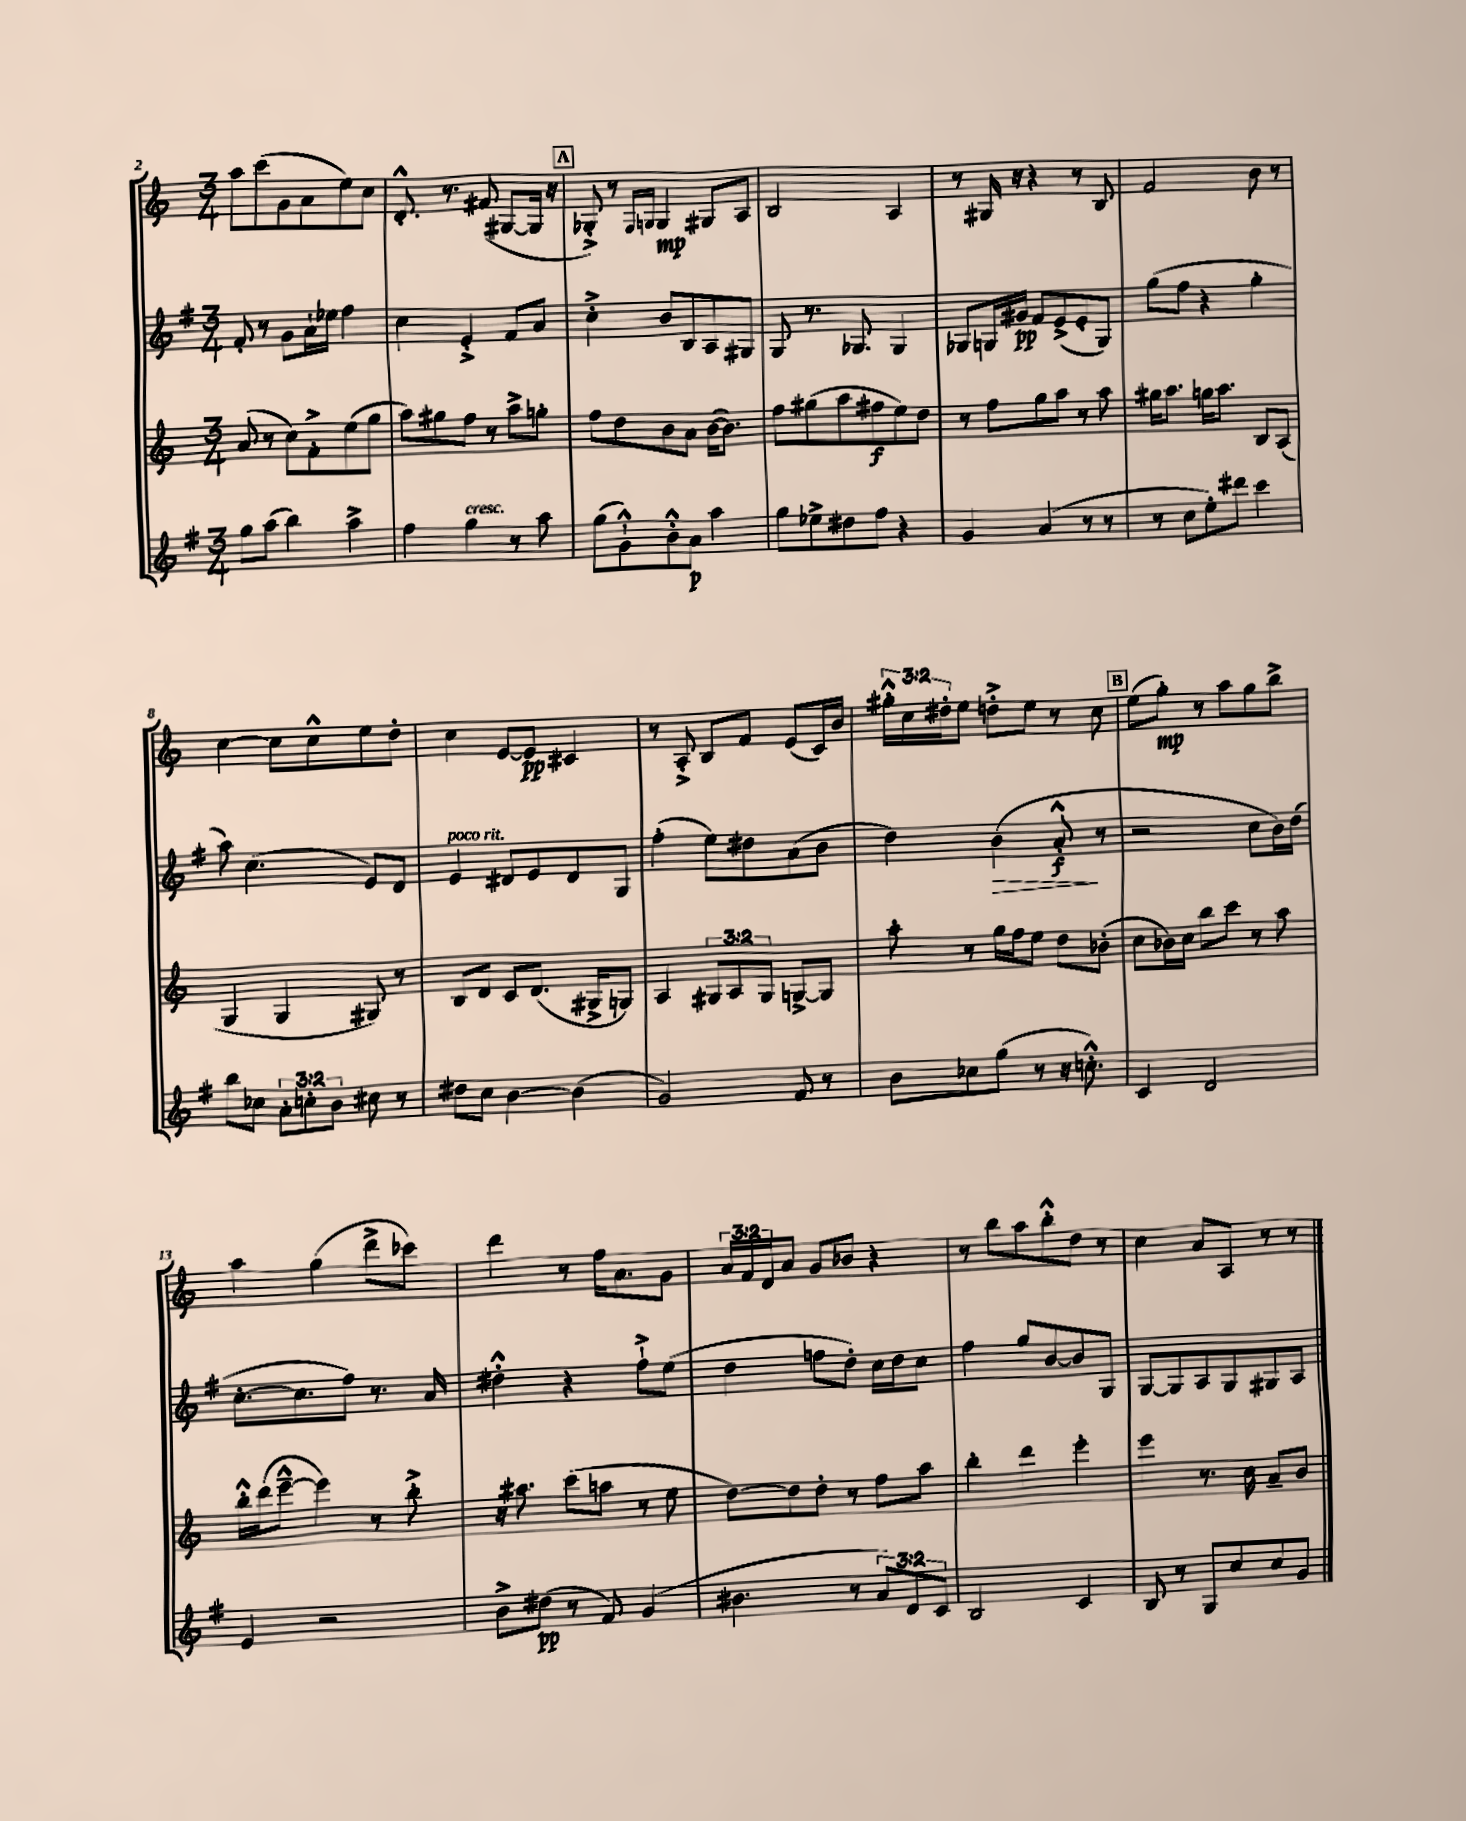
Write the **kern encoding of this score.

**kern	**kern	**kern	**kern
*staff4	*staff3	*staff2	*staff1
*clefG2	*clefG2	*clefG2	*clefG2
*k[f#]	*k[]	*k[f#]	*k[]
*M3/4	*M3/4	*M3/4	*M3/4
8gg	(8a	8f#'	8aa
(8aa	8r	8r	(8ccc
4bb)	8cc)	8g	8g
.	8f'^	16a`	8a
.	.	16ee-	.
4aa^	(8ee	4ff#	8ee)
.	8gg	.	8cc
=	=	=	=
4ff#	8aa)	4cc	8.d'^^
.	8gg#	.	.
.	.	.	8.r
4gg	8ff	4e'^	.
.	8r	.	(8f#
8r	8aa^	8f#	[8G#
8aa	8gg'	8a	16G#]
.	.	.	16r
=	=	=	=
(8gg	8ff	4cc'^	8G-'^)
8g`^^)	8dd	.	8r
.	.	.	16qqF
.	.	.	16qqG
8b'^^	8b	8b	4G
8a	8a	8B	.
4aa	([16b	8A	8G#
.	8.b])	.	.
.	.	8G#	8A
=	=	=	=
8gg	8ff	8G	2B
8ee-^	(8gg#	8.r	.
8dd#	8aa	.	.
.	.	8.G-	.
8ff#	8ff#	.	.
4r	8ee)	4G-	4A
.	8dd	.	.
=	=	=	=
4g	8r	8G-	8r
.	8ff	16G	16G#
.	.	16g#	16r
(4a	8gg	8f#	4r
.	8aa	(8e^	.
8r	8r	8e'	8r
8r	8aa	8G)	8B
=	=	=	=
8r	16gg#	(8gg	2f
.	8.aa	.	.
8cc	.	8ff#	.
8ee')	16gg	4r	.
.	8.aa	.	.
8ddd#	.	.	.
4ccc	8B	4gg'	8b
.	(8A	.	8r
=	=	=	=
8bb	4G	8aa)	[4cc
8cc-	.	(4.cc	.
12a'	4G	.	8cc]
12cc'	.	.	.
.	.	.	8cc^^
12b	.	.	.
8cc#	8G#)	8e)	8ee
8r	8r	8d	8dd'
=	=	=	=
8dd#	8B	4e	4cc
8cc	8d	.	.
[4b	8c	8d#	[8e
.	(8.d	8e	8e]
(4b]	.	8d#	4c#
.	16G#^	.	.
.	8G)	8G	.
=	=	=	=
2g)	4A	(4ff#'	8r
.	.	.	8A'^
.	12G#	8ee)	8B
.	12A	.	.
.	.	8dd#	8f
.	12G#	.	.
8f#	[8G^	(8a	(8e
8r	8G]	8b	16c)
.	.	.	16b
=	=	=	=
8b	8aa'	4dd)	24gg#'^^
.	.	.	24cc
.	.	.	24dd#'
8cc-	8r	.	8ee
(8gg	16gg	(4b	8dd'^
.	16ff	.	.
8r	8ee	.	8ee
16r	8dd	8a'^^	8r
8.cc'^^)	.	.	.
.	(8b-'	8r	8cc
=	=	=	=
4c	8cc	2r	(8ee
.	16b-)	.	8gg')
.	16cc	.	.
2d	8bb	.	8r
.	8ccc	.	8aa
.	8r	8cc	8gg
.	8aa	16b)	8bb^
.	.	(16dd	.
=	=	=	=
4e	16bb'^^	[8.cc'	4aa
.	(16ddd	.	.
.	[8eee~^^	.	.
.	.	8.cc]	.
2r	4eee])	.	(4gg
.	.	8ff#)	.
.	8r	8.r	8ddd^
.	8bb'^	.	8ccc-)
.	.	16a	.
=	=	=	=
8b^	16r	4dd#'^^	4ddd
.	8.aa#	.	.
(8dd#	.	.	.
8r	(8ccc	4r	8r
8f#)	8aa	.	16ff
.	.	.	8.a
(4g	8r	8ff#`^	.
.	8ee	(8ee	8g
=	=	=	=
4.b#	[8dd)	4dd	24a
.	.	.	24f
.	.	.	24d
.	8dd]	.	8a
.	8dd'	8ff	8g
8r	8r	8dd')	8b-
12a)	8ff	16cc	4r
.	.	16dd	.
12d	.	.	.
.	8aa	8cc	.
12c	.	.	.
=	=	=	=
2B	4bb'	4ff#	8r
.	.	.	8bb
.	4ddd	8gg	8aa
.	.	[8b	8bb'^^
4c	4eee'	8b]	8dd
.	.	8G	8r
=	=	=	=
8B	4eee	[8G	4cc
8r	.	8G]	.
8G	8.r	8A	8a
8cc	.	8G	8A
.	16cc	.	.
8cc	8a~	8G#	8r
8g	8b	8A	8r
==	==	==	==
*-	*-	*-	*-
